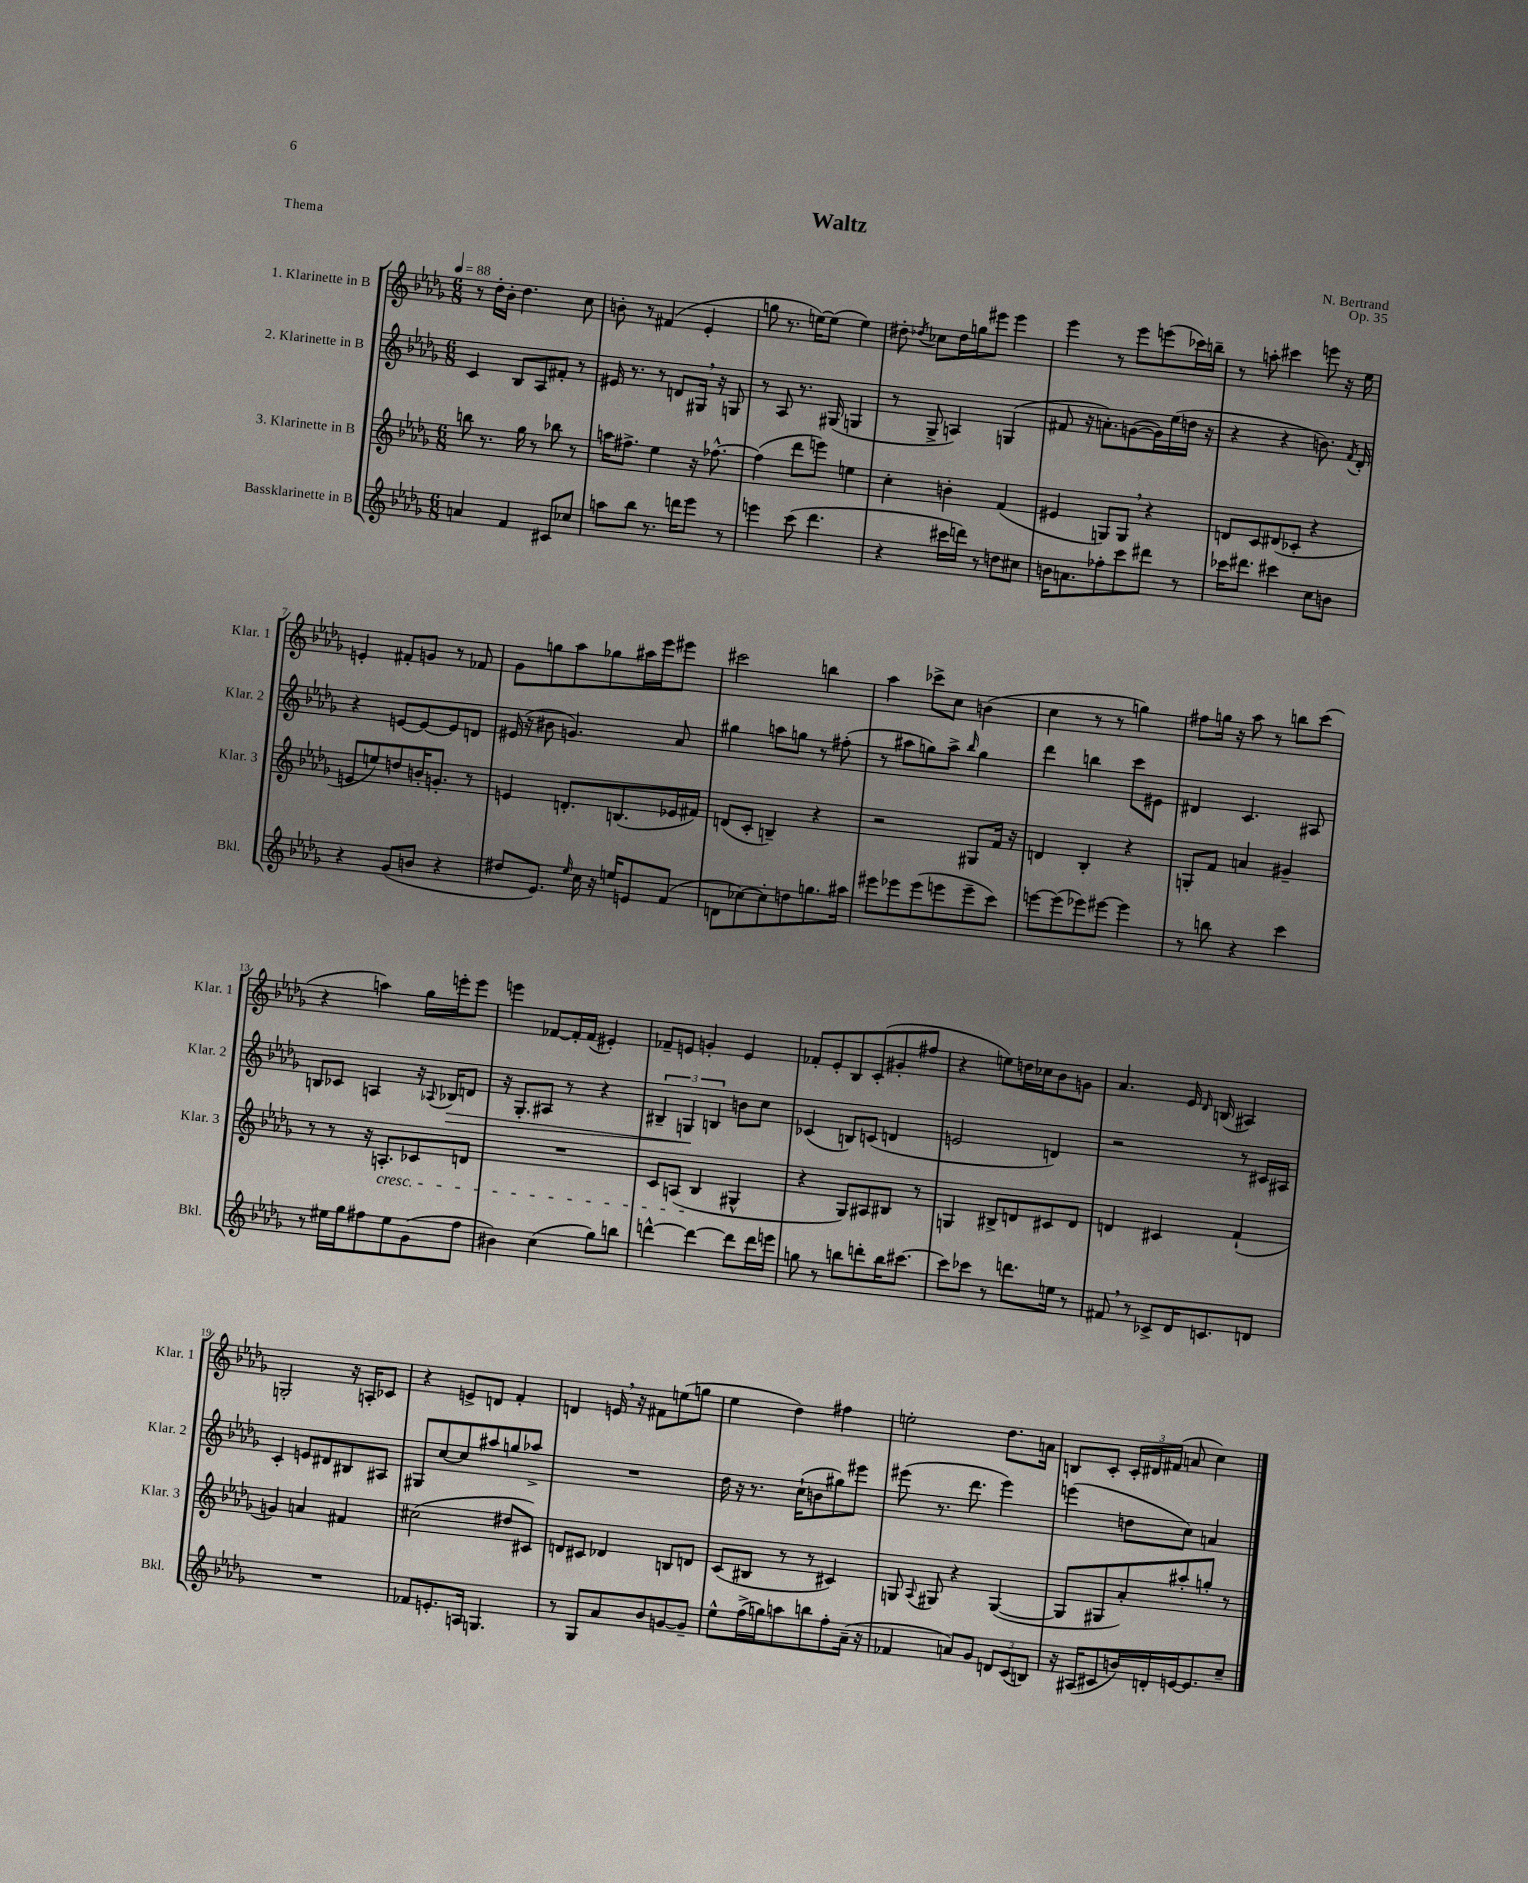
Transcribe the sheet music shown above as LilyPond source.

\header { title = "Waltz" composer = "N. Bertrand" opus = "Op. 35" piece = "Thema" }
<<
\new StaffGroup <<
\new Staff = "s0" \with { instrumentName = "1. Klarinette in B" shortInstrumentName = "Klar. 1" } {
    \clef treble \key des \major \numericTimeSignature \time 6/8 \tempo 4 = 88
    \autoBeamOff r8 des''16[-. bes'16]-. des''4. c''8 |
    b'8-. r8 fis'4( ees'4-. |
    g''8 r8. e''16[~) e''8]( e''4) |
    dis''8-. \acciaccatura { des''8 } ces''8[ des''16 g''16 eis'''8] eis'''4 |
    ees'''4 r8 ees'''8[ e'''8( ces'''16) b''16]-- |
    r8 a''8-. cis'''4 e'''8 r16 ees''16 |
    e'4-. fis'8[-. g'8] r8 fes'8 |
    ges'8[ g''8 aes''8 ges''8 ais''16 ees'''16 eis'''8] |
    cis'''2 b''4 |
    aes''4 ces'''8[-> c''8] b'4( |
    c''4 r8 r8 g''4) |
    fis''8[ g''16] r16 aes''8 r8 b''8[ c'''8]( |
    r4 a''4) ges''16[ e'''16-. e'''8] |
    e'''4 fes'8[~ fes'16-. fes'16]( eis'4-.) |
    fes'8[-- e'8] g'4-. e'4 |
    fes'8[-. ees'8-. bes8 c'8-.( gis'8-. fis''8] |
    r4 e''8[) d''16 ces''16 bes'8 g'8] |
    aes'4. ees'16 \grace { des'16 } b16( ais4) |
    g2-. r16 a16[-. ces'8] |
    r4 e'8[-> d'8] f'4-. |
    d'4 e'16 \breathe r16 fis'8[ e''8( g''8] |
    ees''4 des''4) fis''4 |
    e''2-. des''8.[ a'16] |
    b8[ c'8]-. \tuplet 3/2 { c'16[-. dis'16 fis'16]( } a'8 c''4) \bar "|." |
}
\new Staff = "s1" \with { instrumentName = "2. Klarinette in B" shortInstrumentName = "Klar. 2" } {
    \clef treble \key des \major \numericTimeSignature \time 6/8
    \autoBeamOff c'4 bes8[ aes8 fis'8]-. r8 |
    eis'16 r8. r8 d'8[ gis16] \breathe r16 g8 |
    r8 aes8 r8. gis16( g4 |
    r8 ges8-> a4) g4( |
    fis'8 r16 a'8.[-.) g'8~( g'16) ees''16( d''16] r16 |
    r4 r4 b'8.) \acciaccatura { f'8 } des'16-. |
    r4 e'8[~ e'8~ e'8 d'8] |
    eis'16( r16 bis'8 g'4.) aes'8 |
    gis''4 a''8[ g''8] r8 fis''8-.( |
    r8 ais''8[ g''8) ais''8]-> \grace { bes''16 } g''4 |
    des'''4 b''4 c'''8[ eis'8] |
    dis'4 c'4. ais8 |
    b8[ ces'8] a4 r16 \appoggiatura { aes8 } bes16[\> d'8] |
    r16 ges8.[-. ais8] r8 r4 |
    \tuplet 3/2 { bis4-- g4\! b4 } b'8[ c''8] |
    ces'4( b8[) c'8]( d'4 |
    e'2 d'4) |
    r2 r8 cis'16[ ais16] |
    c'4-. e'8[ dis'8 bis8 ais8] |
    gis8[ c''8~ c''8 ais''8 g''8 aes''8]-> |
    R2. |
    des''16 r16 r8. c''16[-!( b'8 gis''8) eis'''8] |
    eis'''8( r8. des'''8. eis'''4) |
    e'''4( d''8[ c''8]) a'4 \bar "|." |
}
\new Staff = "s2" \with { instrumentName = "3. Klarinette in B" shortInstrumentName = "Klar. 3" } {
    \clef treble \key des \major \numericTimeSignature \time 6/8
    \autoBeamOff b''8 r8. ges''16 r8 bes''8 r8 |
    a''16[ fis''8.]-> ees''4 r16 fes''8.~-^ |
    fes''4( des'''8[ e'''8]) e''4 |
    c''4-. b'4-. f'4( |
    eis'4 g8[) g8] \breathe r4 |
    d'8[ c'8 dis'8( ces'8]-. r4 |
    e'8[ e''8) d''8 b'16-. g'8.]-. r8 |
    e'4 d'8.[-. b8.( ees'16 fis'16]) |
    d'8[( c'8]-. b4--) r4 |
    r2 gis8[ f'16] r16 |
    d'4 bes4-. r4 |
    g8[-. f'8] a'4 gis'4-- |
    r8 r8 r16 a8.[-.\cresc ces'8 d'8] |
    R2. |
    c'8[ a8]( bes4\! gis4-^ |
    r4 ges8[) ais8 bis8] r8 |
    g4 bis8[-> d'8 cis'8 d'8] |
    d'4 cis'4 f'4-!( |
    g'4) a'4 fis'4 |
    cis''2( dis''8[ cis'8]) |
    d'8[ cis'8] des'4 b8[ d'8] |
    c'8[( bis8] r8 r8 cis'4) |
    g8 \appoggiatura { aes8 } gis8 r4 gis4~( |
    gis8[ gis8 aes'8-.) ais''8-. g''8]-. r8 \bar "|." |
}
\new Staff = "s3" \with { instrumentName = "Bassklarinette in B" shortInstrumentName = "Bkl." } {
    \clef treble \key des \major \numericTimeSignature \time 6/8
    \autoBeamOff a'4 f'4 cis'8[ ces''8] |
    a''8[ bes''8] r8. d'''16[ ees'''8] r8 |
    e'''4 c'''8( des'''4. |
    r4 cis'''16[ d'''16]) r8 d''8[ cis''8] |
    b'16[ a'8. fes''8-. c'''8 dis'''8] r8 |
    ces'''16[ dis'''8.] cis'''4 c''8[ b'8] |
    r4 ges'8[( b'8] r4 |
    dis''8[ ees'8.]) \grace { ees''16 } c''16 r16 e''16[ e'8 f'8]( |
    d'8[ ces''8~) ces''8-. d''8 g''8. ais''16] |
    eis'''8[ ees'''8 ees'''8( e'''8 e'''8-- c'''8]) |
    e'''8[~ e'''8( ees'''8) eis'''8]~ eis'''4 |
    r8 b''8 r4 c'''4 |
    r8 eis''16[ ges''16 fis''8 eis''8 ges'8( fis''8] |
    bis'4) c''4( ges''8[) b''8] |
    d'''4~-^ d'''4~ d'''8[ d'''16 e'''16] |
    g''8 r8 b''8[ d'''8-. b''16 cis'''8.]~ |
    cis'''8[ ces'''8] r8 d'''8.[ e''16] r8 |
    fis'8 \breathe r8 ces'8[-> des'16 c'8. d'8] |
    R2. |
    fes'8[ e'8.-. a16] g4. |
    r8 ges8[ aes'8 bes'8 g'8~ g'8]-- |
    ees''8[-^ f''16->( g''16) a''8 b''8 f''8-. aes'16]--( r16 |
    fes'4 a'8[) ges'8] \tuplet 3/2 { d'8[ c'8( b8]) } |
    r16 ais16[( cis'8 b'16) d'16-. e'16~ e'8. c''8]-- \bar "|." |
}
>>
>>
